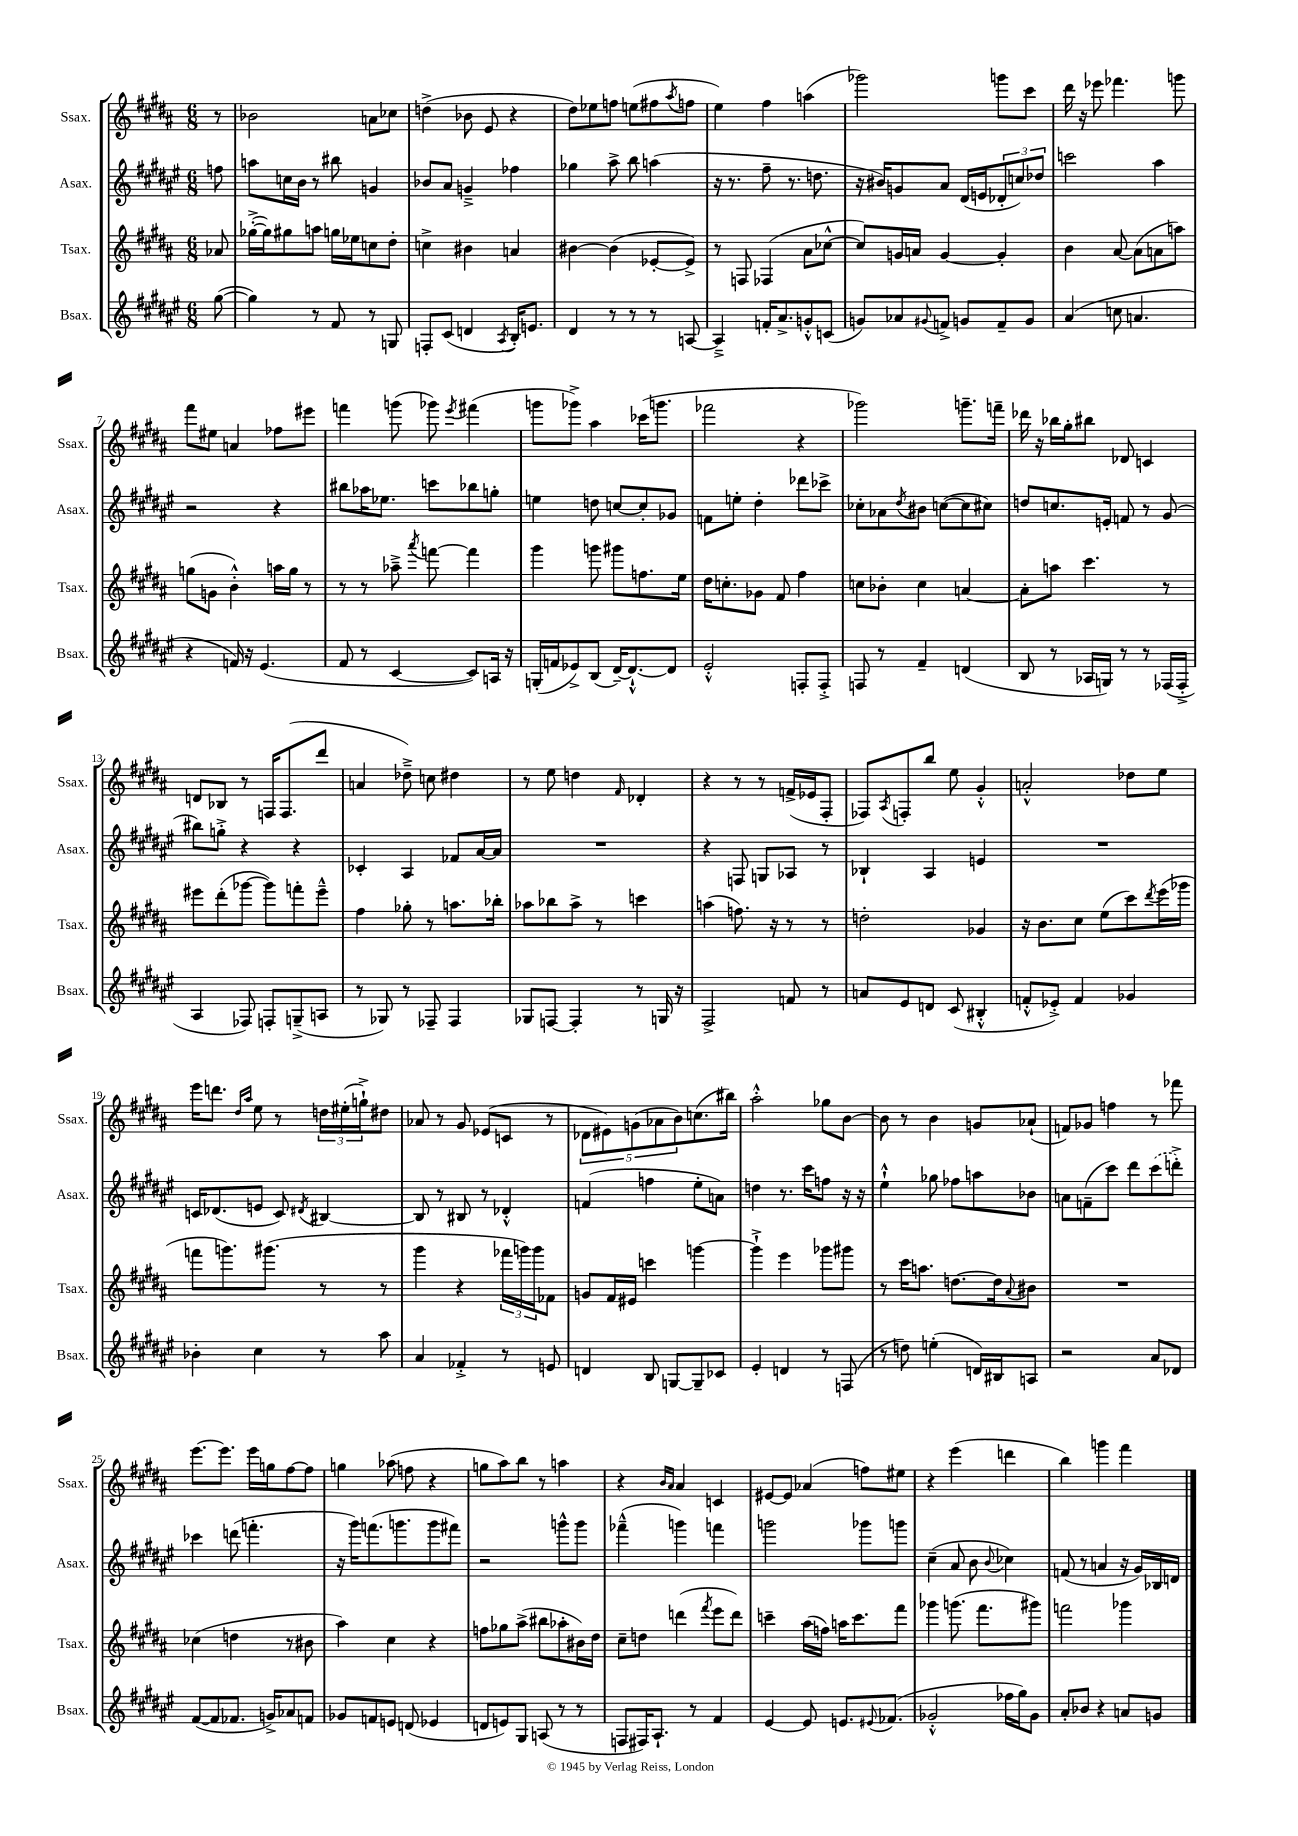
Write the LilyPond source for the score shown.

<<
\new StaffGroup <<
\new Staff = "s0" \with { instrumentName = "Ssax." shortInstrumentName = "Ssax." } {
    \clef treble \key b \major \numericTimeSignature \time 6/8 \partial 8
    r8 |
    bes'2 a'8 ces''8 |
    d''4->( bes'8 e'8 r4 |
    dis''8) ees''8 f''8 e''8( fis''8 \acciaccatura { ais''8 } f''8 |
    e''4) fis''4 a''4( |
    ges'''2) g'''8 cis'''8 |
    dis'''16 r16 ees'''8 fes'''4. g'''8 |
    fis'''8 eis''8 a'4 fes''8 eis'''8 |
    f'''4 g'''8( ges'''8) \acciaccatura { e'''8 } fis'''4( |
    g'''8 ges'''8->) ais''4 ces'''16( g'''8. |
    fes'''2 r4 |
    ges'''2) g'''8.-- f'''16-- |
    des'''16 r16 bes''16 gis''16-. bis''8 des'8 c'4 |
    d'8 bes8 r8 f16 f8.( dis'''8 |
    a'4 des''8--->) c''8 dis''4 |
    r8 e''8 d''4 \grace { fis'16 } des'4-. |
    r4 r8 r8 f'16->( ees'16 fis8-. |
    fes8) \acciaccatura { ais8 } f8-. b''8 e''8 gis'4-.-^ |
    a'2-.-^ des''8 e''8 |
    e'''16 d'''8. \grace { dis''16 ais''16 } e''8 r8 \tuplet 3/2 { d''16 eis''16-.( g''16-!->) } dis''8 |
    aes'8 r8 gis'8 ees'8( c'8 r8 |
    \tuplet 5/4 { des'8 eis'8) g'8( aes'8 b'8) } c''8.( bis''16) |
    ais''2-.-^ ges''8 b'8~ |
    b'8 r8 b'4 g'8 aes'8-!( |
    f'8) ges'8 f''4 r8 fes'''8 |
    e'''8.~ e'''8. e'''16 g''16 fis''8~ fis''8 |
    g''4 aes''8( f''8 r4 |
    g''8 ais''8) b''8 r8 a''4 |
    r4 \grace { b'16 ais'16 } ais'4 c'4 |
    eis'8~ eis'8 aes'4( f''8) eis''8 |
    r4 e'''4( d'''4 |
    b''4) g'''4 fis'''4 \bar "|." |
}
\new Staff = "s1" \with { instrumentName = "Asax." shortInstrumentName = "Asax." } {
    \clef treble \key fis \major \numericTimeSignature \time 6/8 \partial 8
    f''8 |
    a''8 c''16 b'16 r8 bis''8 g'4 |
    bes'8 ais'8 g'4---> fes''4 |
    ges''4 ais''8-> b''8 a''4( |
    r16 r8. fis''8-- r8. d''8. |
    r16 bis'16) g'8 ais'8 dis'16( e'16 \tuplet 3/2 { des'8-. c''8) des''8 } |
    c'''2 ais''4 |
    r2 r4 |
    bis''8 aes''16 ees''8. c'''8 bes''8 g''8-. |
    e''4 d''8 c''8~ c''8-. ges'8 |
    f'8 e''8-. dis''4-. des'''8 ces'''8-> |
    ces''8-. aes'8 \acciaccatura { dis''8 } bis'8 c''8~( c''8 cis''8) |
    d''8 c''8. e'16-. f'8 r8 gis'8( |
    bis''8) g''8-.-> r4 r4 |
    ces'4-. ais4 fes'8 ais'16~ ais'16 |
    R2. |
    r4 f8 g8 aes8 r8 |
    bes4-! ais4 e'4 |
    R2. |
    c'16 des'8.( e'8 c'8) \acciaccatura { dis'8 } bis4~ |
    bis8 r8 bis8 r8 des'4-.-^ |
    f'4( f''4 eis''8-. a'8) |
    d''4 r8. cis'''16 f''8 r16 r16 |
    eis''4-!-^ ges''8 fes''8 a''8 bes'8 |
    a'8 f'8--( cis'''8) dis'''8 \once \slurDashed cis'''8( d'''8-.->) |
    ces'''4 d'''8( f'''4.-. |
    r16 gis'''16) f'''8.( g'''8. g'''8 fis'''8) |
    r2 g'''8-^ g'''8 |
    fes'''4---^( g'''4) f'''4 |
    g'''2 ges'''8 g'''8 |
    cis''4--( ais'8 b'8 \appoggiatura { b'8 } ces''4) |
    f'8( r8 a'4 r16 gis'16) bes16 d'16 \bar "|." |
}
\new Staff = "s2" \with { instrumentName = "Tsax." shortInstrumentName = "Tsax." } {
    \clef treble \key b \major \numericTimeSignature \time 6/8 \partial 8
    aes'8 |
    ges''16~-.->( ges''16) gis''8 a''8 g''16 ees''16 c''8 dis''8-. |
    c''4-> bis'4 a'4 |
    bis'4~ bis'4( ees'8~-. ees'8->) |
    r8 f8 fes4( ais'8 ces''8~-^ |
    ces''8) g'16 a'16 g'4~ g'4-. |
    b'4 ais'8~ ais'8( a'8 a''8) |
    g''8( g'8 b'4-.-^) a''16 g''16 r8 |
    r8 r8 aes''8---> \acciaccatura { ais'''8 } f'''8~ f'''4 |
    gis'''4 g'''8 gis'''8 f''8. e''16 |
    dis''16 c''8.-. ges'8 fis'8 fis''4 |
    c''8 bes'8-. c''4 a'4~ |
    a'8-. a''8 cis'''4. r8 |
    eis'''8 dis'''8-.( ges'''8~ ges'''8) f'''8-. eis'''8---^ |
    fis''4 ges''8-. r8 a''8. bes''16-. |
    aes''8 bes''8 aes''8-> r8 c'''4 |
    a''4( f''8.) r16 r8 r8 |
    d''2-. ges'4 |
    r16 b'8. cis''8 e''8( cis'''8) \acciaccatura { dis'''8 } e'''16( ges'''16 |
    f'''8 g'''8.) gis'''8.( r8 r8 |
    gis'''4 r4 \tuplet 3/2 { fes'''16 g'''16) g'''16 } fes'8 |
    g'8 fis'16 eis'16 c'''4 g'''4~ |
    g'''4-!-> e'''4 ges'''8 gis'''8 |
    r8 cis'''16 a''8. d''8.~ d''16 \appoggiatura { ais'8 } bis'8 |
    R2. |
    ces''4( d''4 r8 bis'8 |
    ais''4) cis''4 r4 |
    f''8 ges''8 ais''8->( bis''8 aes''8-. bis'16) dis''16 |
    cis''8-- d''8 d'''4( \acciaccatura { fis'''8 } e'''8 d'''8) |
    c'''4-- ais''16( f''16) a''16 c'''8. fis'''8 |
    ges'''4 g'''8.( fis'''8. gis'''8) |
    f'''2 ges'''4 \bar "|." |
}
\new Staff = "s3" \with { instrumentName = "Bsax." shortInstrumentName = "Bsax." } {
    \clef treble \key fis \major \numericTimeSignature \time 6/8 \partial 8
    gis''8~( |
    gis''4) r8 fis'8 r8 g8 |
    f8-. cis'8( d'4 \acciaccatura { ais8 } b16-.) e'8. |
    dis'4 r8 r8 r8 a8~ |
    a4---> f'16-. ais'8.-> g'8-.-^ c'8( |
    g'8) aes'8 \appoggiatura { gis'8 } f'8-> g'8 f'8-- g'8 |
    ais'4( c''8 a'4. |
    r4 f'16) r16 eis'4.( |
    fis'8 r8 cis'4~ cis'8) a16 r16 |
    g16-.( f'16 ees'8->) b8( dis'16~--) dis'8.~-!-^ dis'8 |
    eis'2-.-^ f8-. f8-.-> |
    f8 r8 fis'4-- d'4( |
    b8 r8 aes16 g16) r8 r8 fes16( fes16-.-> |
    ais4 fes8) f8-. g8--->( a8 |
    r8 ges8) r8 fes8-- fes4 |
    ges8 f8~ f4-. r8 g16 r16 |
    fis2-> f'8 r8 |
    a'8 eis'8 d'8 cis'8( bis4-.-^ |
    f'8-.-^ ees'8-.->) f'4 ges'4 |
    bes'4-. cis''4 r8 ais''8 |
    ais'4 fes'4-.-> r8 e'8 |
    d'4 b8 g8~ g8-- ces'8 |
    eis'4-. d'4 r8 f8( |
    r8 d''8) e''4-.( d'16) bis16 a8 |
    r2 ais'8 des'8 |
    fis'8~( fis'8 fes'8. g'16->) aes'8 f'8 |
    ges'8 f'8 e'8 d'8( ees'4 |
    d'8 e'8) gis8 a8( r8 r8 |
    f8 fis16) ais8.-! r8 fis'4 |
    eis'4~ eis'8 e'8. \appoggiatura { eis'8 } fes'8.( |
    ges'2-.-^ fes''16 gis''16) ges'8 |
    ais'8-. bes'8 r4 a'8 g'8 \bar "|." |
}
>>
>>
